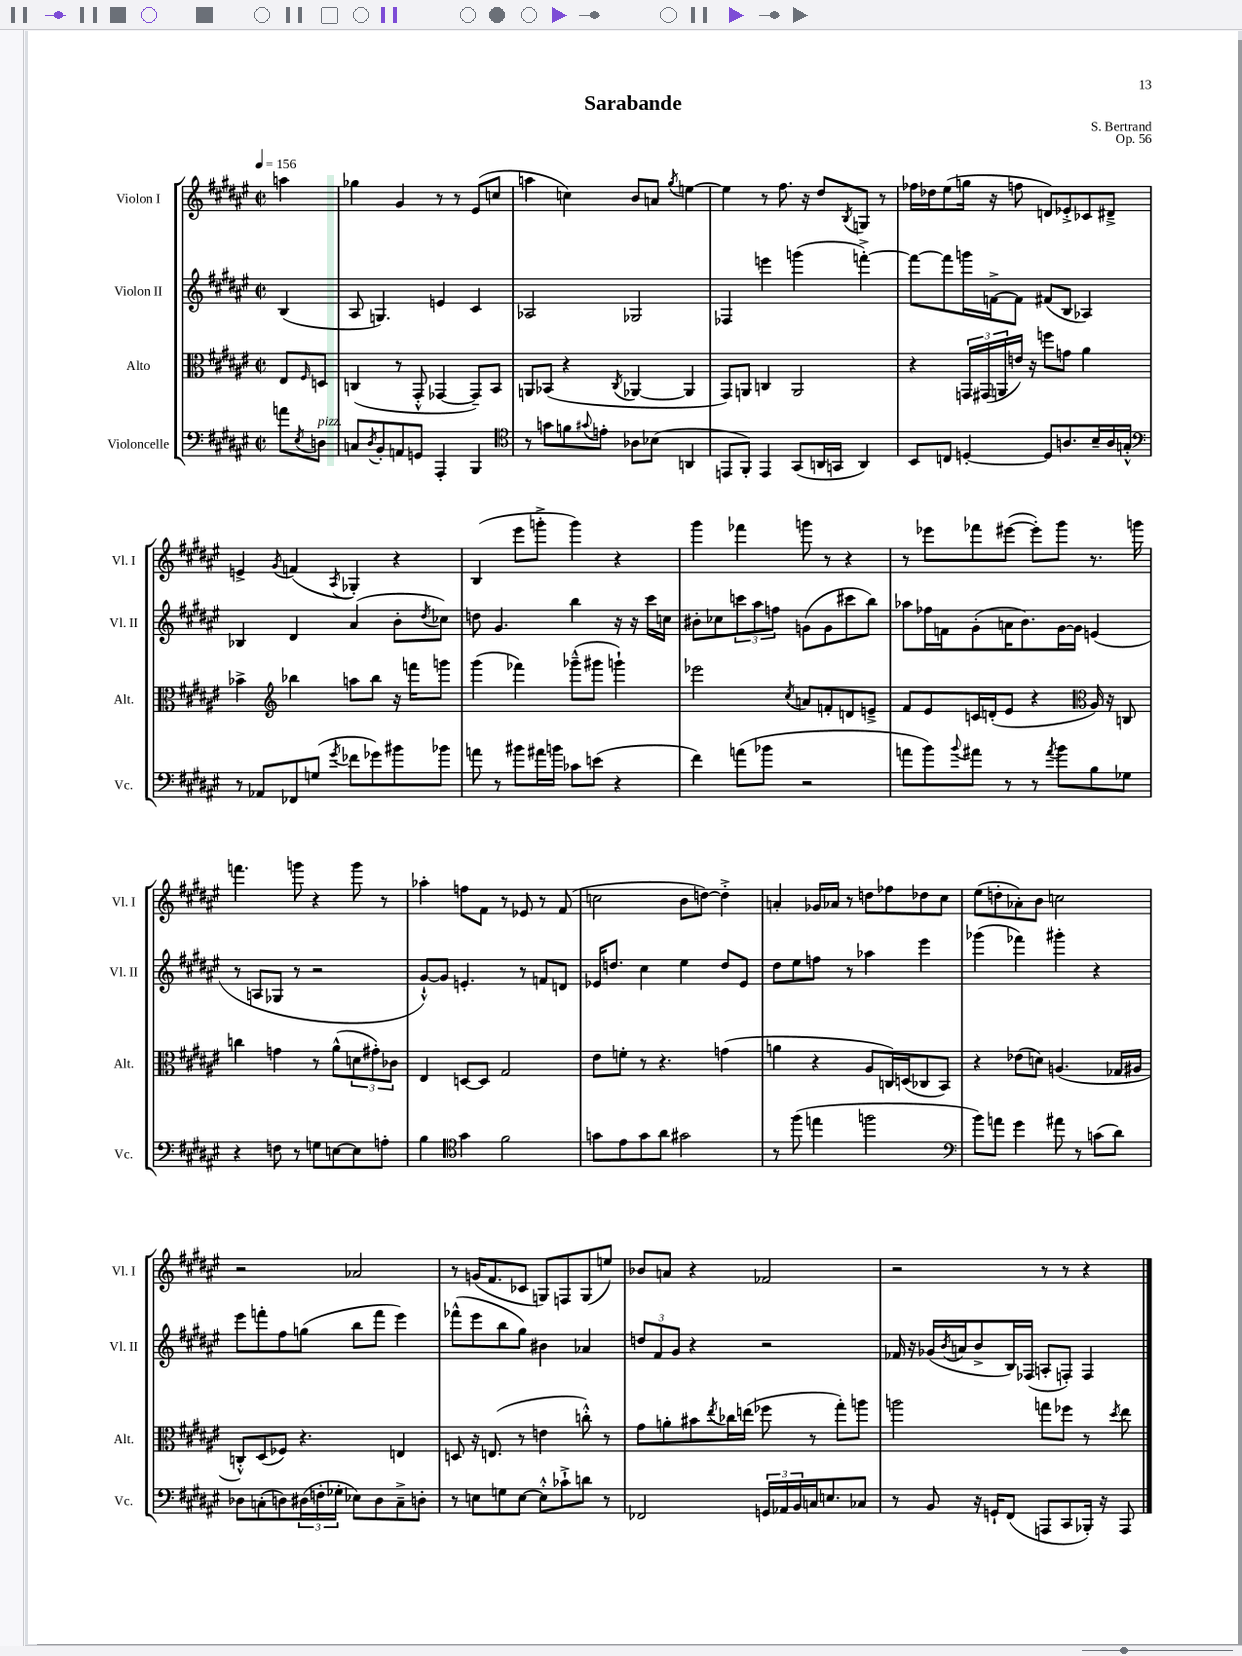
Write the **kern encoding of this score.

**kern	**kern	**kern	**kern
*staff4	*staff3	*staff2	*staff1
*clefF4	*clefC3	*clefG2	*clefG2
*k[f#c#g#d#a#e#]	*k[f#c#g#d#a#e#]	*k[f#c#g#d#a#e#]	*k[f#c#g#d#a#e#]
*M2/2	*M2/2	*M2/2	*M2/2
*met(c|)	*met(c|)	*met(c|)	*met(c|)
*MM156	*MM156	*MM156	*MM156
8a	8E#	(4B	4aa
8qE#	16qqF#	.	.
8D	8D	.	.
=	=	=	=
8C	(4C	8A#	4gg-
8qD#	.	.	.
8BB'	.	4.G)	.
8AA	8r	.	4g#
8GG	8GG#'^^	.	.
4AAA#'	[4GG-	4e	8r
.	.	.	8r
4BBB	8GG-~])	4c#	(8e#
.	8BB	.	8cc
=	=	=	=
*clefC4	*	*	*
8r	8AA	2A-	4aa
8g	(8BB-	.	.
8f	4r	.	4cc)
8qqg#	.	.	.
8e'	.	.	.
.	8qC#	.	.
8A-	[4AA-	2G-	8b
(8B-	.	.	8a
.	.	.	8qgg#
4AA	4AA-]	.	[4ee
=	=	=	=
8EE	8GG#)	4F-	4ee]
8FF#')	8AA	.	.
4EE	4C	4eee	8r
.	.	.	8.ff#
(8GG#	2AA	(4ggg	.
.	.	.	16r
16AA	.	.	8dd#
16GG	.	.	.
.	.	.	8qB
4AA)	.	[4fff'^)	8G
.	.	.	8r
=	=	=	=
8BB	4r	8fff_	16ff-
.	.	.	16dd-
8C	.	8fff]	(8ee#
[4D'	24GG	16ggg	16gg
.	(24GG#	.	.
.	.	[16f^	16r
.	24AA	.	.
.	16e)	8f]	8ff
.	16r	.	.
8D]	8ff	(8f#	8d)
8.A	8g	8B	8e-'^
.	4a#	4A-)	8c-
16B~	.	.	.
16A	.	.	8d#~^
16G'^^	.	.	.
=	=	=	=
*clefF4	*	*	*
8r	4b-^	4B-	4e^
8AA-	.	.	.
*	*clefG2	*	*
.	.	.	8qg#
8FF-	4bb-	4d#	(4f
(8G	.	.	.
8qg#	.	.	8qA#
8f-	8aa	(4a#	4G-')
8g-)	8bb-	.	.
8b#	16r	8b'	4r
.	16fff	.	.
.	.	8qdd#	.
8b-	8ggg	8cc-)	.
=	=	=	=
8a	(4ggg#	8dd	(4B
8r	.	4.g#	.
8b#	4fff-)	.	8eee#
16a#	.	.	8ggg'^
16b	.	.	.
8c-	(8ggg-~^^	4bb	4ggg)
(8e	8ggg#	.	.
4r	4ggg`)	16r	4r
.	.	16r	.
.	.	16ccc#	.
.	.	16cc	.
=	=	=	=
4f#)	2eee-	8b#'	4ggg#
.	.	8cc-	.
(8a	.	12ccc	4fff-
.	.	12aa#	.
8b-	.	.	.
.	.	12ff	.
.	8qcc#	.	.
2r	8a	(8g	8ggg
.	8f'	8g	8r
.	8d	8ccc#	4r
.	8e~^	8bb)	.
=	=	=	=
8a	8f#	8aa-	8r
8b)	8e#	16ff-	8eee-
.	.	16f	.
8qqb	.	.	.
8a#	16c	(8g#'	8fff-
.	(16d'	.	.
8r	8e#	16a	([8eee#
.	.	8.b)	.
8r	4r	.	8eee#'])
8qa#	.	.	.
8b	.	[16g#	8ggg#
.	.	16g#]	.
*	*clefC3	*	*
8B	16A#)	(4e	8.r
.	16r	.	.
8G-	8C	.	.
.	.	.	16ggg
=	=	=	=
4r	4cc	8r	4.fff
.	.	8A	.
8F	4g	8G-	.
8r	.	8r	8ggg
8G	8r	2r	4r
[8E	(8a#^^	.	.
8E]	12d	.	8ggg
.	12g#')	.	.
8A'	.	.	8r
.	12c-	.	.
=	=	=	=
4B	4E#	[8g#`^^)	4aa-'
.	.	8g#]	.
*clefC4	*	*	*
4g#	[8D	4.e'	8ff
.	8D]	.	8f#
2f#	2G#	.	8r
.	.	8r	8e-
.	.	8f	8r
.	.	8d	(8f#
=	=	=	=
8g	8e#	16e-	2cc
.	.	8.dd	.
8e#	8f'	.	.
8g	8r	4cc#	.
8a#	4.r	.	.
2g#	.	4ee#	8b
.	.	.	[8dd)
.	(4g	8dd	4dd'^]
.	.	8e-	.
=	=	=	=
8r	4a	8dd#	4a'
(8ff#	.	8ee#	.
4ee	4r	8ff	16g-
.	.	.	16a-
.	.	8r	8r
2ff	8A#	4aa-	8dd
.	16C)	.	8ff-
.	(16D	.	.
.	8C-	4eee#	8dd-
.	8BB)	.	8cc#
=	=	=	=
*clefF4	*	*	*
8b)	4r	(4ggg-	(8ee#
8a	.	.	8dd'
4g#	(8e-	4fff-)	8a-')
.	8d)	.	8b
8a#	(4.A	4ggg#'	2cc
8r	.	.	.
(8c	.	4r	.
8d#)	16G-	.	.
.	16A#	.	.
=	=	=	=
8D-	8C'^^)	8eee#	2r
(8C'	(8D#	8fff'	.
8D)	8F-)	8ff#	.
(24D#	4.r	(8gg	.
24F'	.	.	.
24G-'	.	.	.
8E-)	.	8bb	2a-
8D#	.	8fff	.
8C~^	4E	4eee#)	.
8D'	.	.	.
=	=	=	=
8r	8D	(8fff-^^	8r
8E	16r	8eee#	(16g
.	(8.E	.	8.f#
8G	.	8bb	.
[8E	8r	8gg#)	8c-
8E'^^]	4e	4b#	8G)
8c-`^	.	.	8F
8d	8cc'^^)	4a-	(8G
8r	8r	.	8ee)
=	=	=	=
2FF-	8g#	12dd	8b-
.	.	12f#	.
.	8a'	.	8a
.	.	12g#	.
.	8b#	4r	4r
.	8qee#	.	.
.	16cc-	.	.
.	(16ee	.	.
24GG	8ff-	2r	2f-
24AA-	.	.	.
24BB	.	.	.
16C	8r	.	.
8.E	.	.	.
.	8gg#')	.	.
8C-	8aa	.	.
=	=	=	=
8r	2aa	16f-	2r
.	.	16r	.
8BB	.	(16g-	.
.	.	8qb	.
.	.	16a	.
16r	.	8b^	.
16GG`	.	.	.
(8FF#	.	16B)	.
.	.	(16F-	.
8AAA	8gg	8A'	8r
8CC#	8ff-	8F')	8r
16BBB-')	8r	4F	4r
16r	.	.	.
.	8qdd#	.	.
8AAA	8ee#	.	.
==	==	==	==
*-	*-	*-	*-
